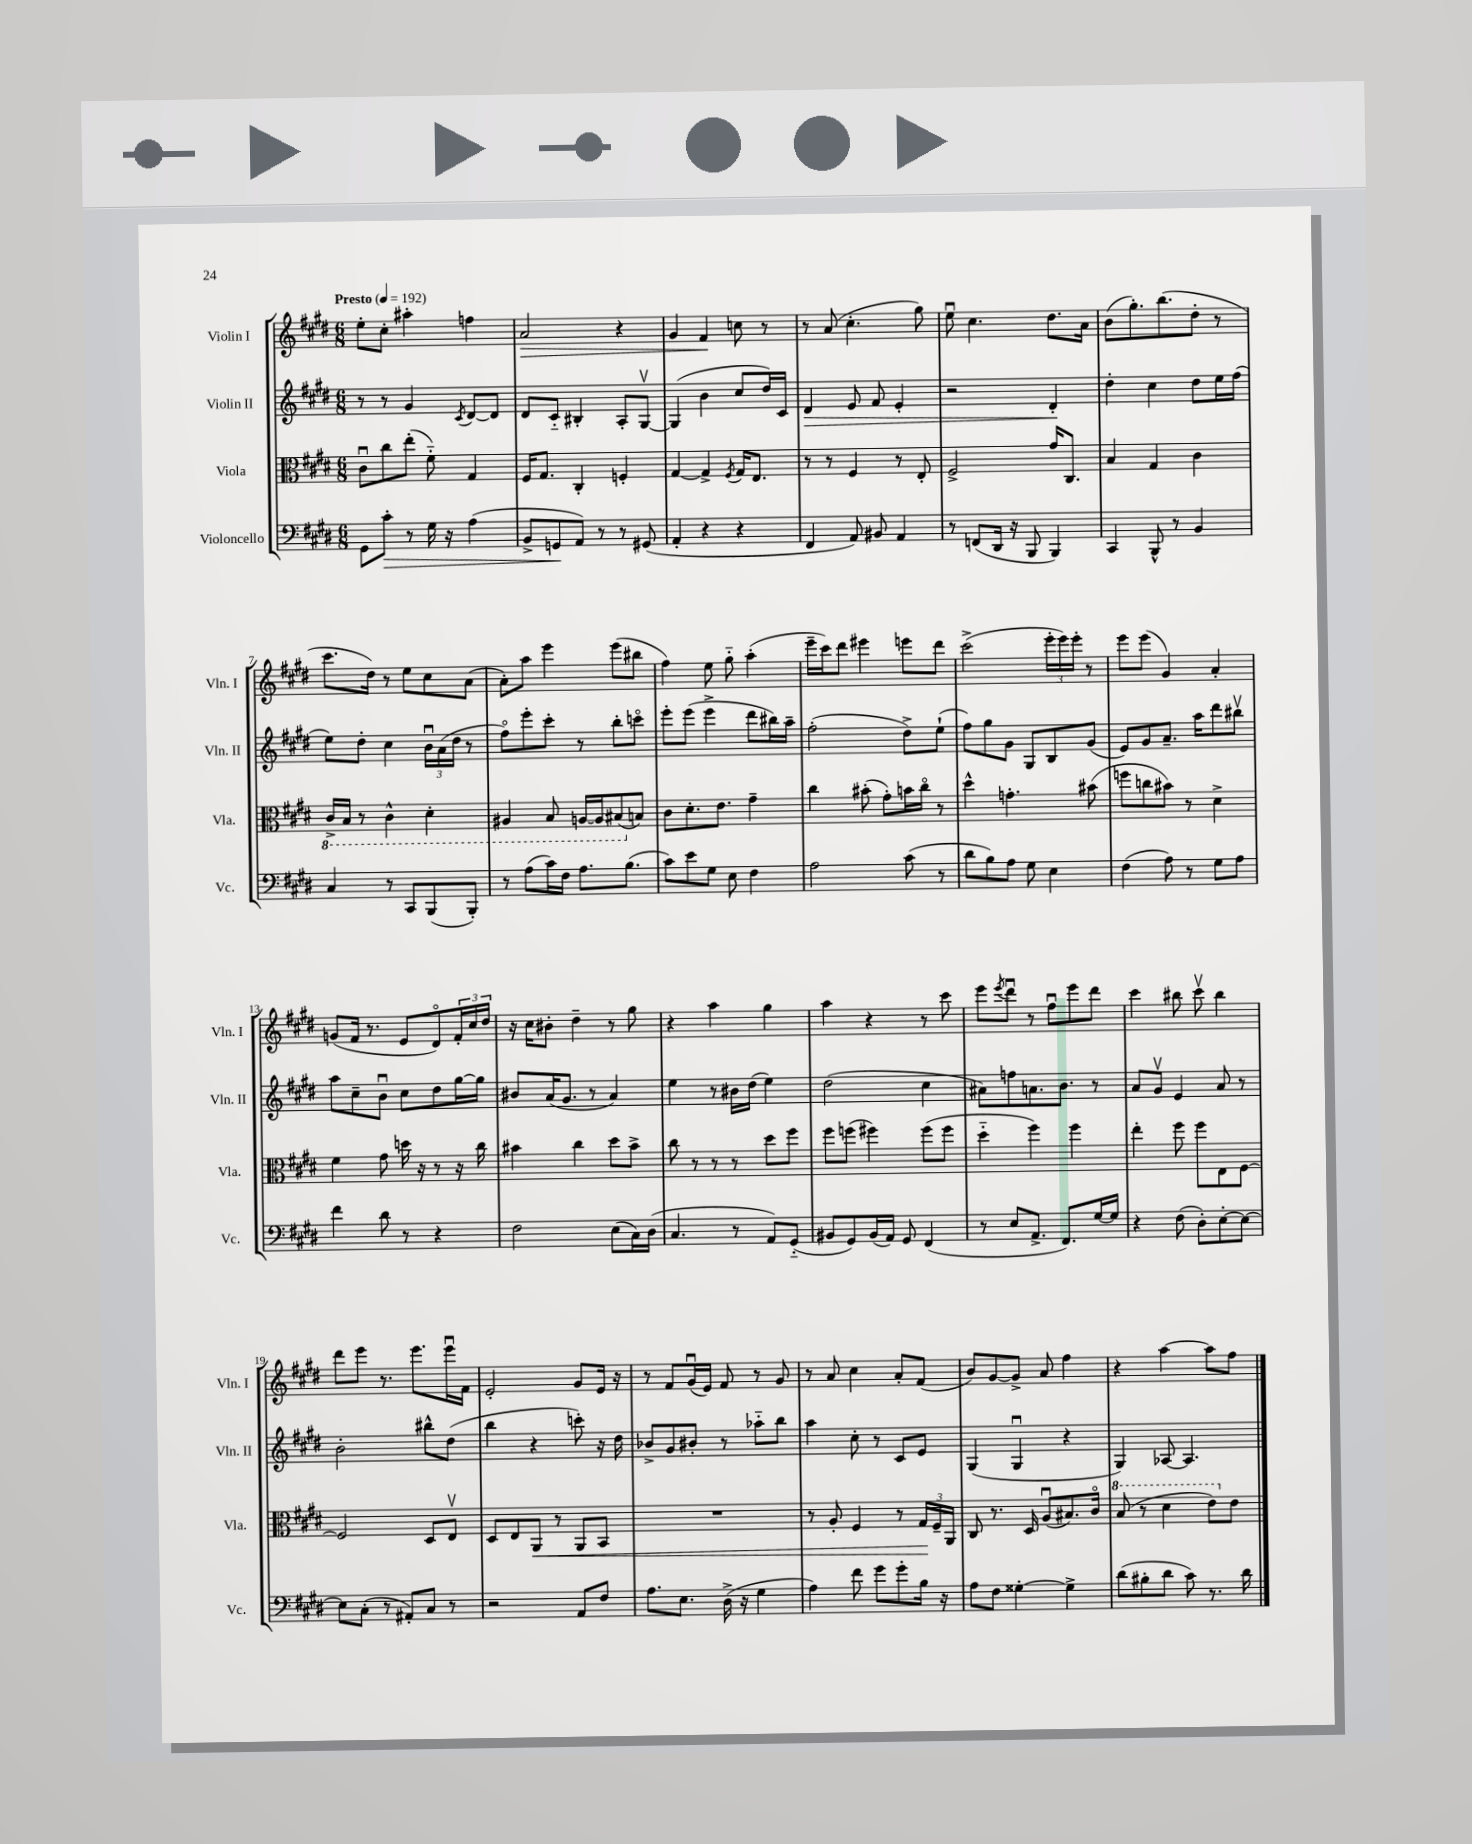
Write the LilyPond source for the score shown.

<<
\new StaffGroup <<
\new Staff = "s0" \with { instrumentName = "Violin I" shortInstrumentName = "Vln. I" } {
    \clef treble \key e \major \numericTimeSignature \time 6/8 \tempo "Presto" 4 = 192
    e''8-. cis''8-. ais''4-. f''4 |
    a'2\> r4 |
    gis'4 fis'4\! c''8 r8 |
    r8 a'8( cis''4.-. gis''8) |
    e''8\downbow cis''4. dis''8. a'16 |
    b'8( gis''8.-.) b''8.( dis''8-. r8 |
    cis'''8. dis''16) r8 e''8 cis''8 a'8( |
    a'8-.) a''8 e'''4 e'''8( bis''8 |
    fis''4) e''8 gis''8-_ a''4-.( |
    e'''16-- cis'''16) dis'''8 eis'''4 e'''8 dis'''8 |
    cis'''2->( \tuplet 3/2 { e'''16-. e'''16) e'''16-. } r8 |
    e'''8 e'''8( gis'4) a'4-. |
    g'8( fis'16 r8. e'8 dis'8\flageolet) \tuplet 3/2 { fis'16-. cis''16 dis''16 } |
    r16 cis''16 bis'8-. dis''4-- r8 gis''8 |
    r4 a''4 gis''4 |
    a''4 r4 r8 cis'''8 |
    e'''8 \acciaccatura { e'''8 } dis'''8\downbow r8 fis''8\downbow e'''8 dis'''8 |
    cis'''4 bis''8 cis'''8\upbow bis''4 |
    dis'''8 e'''8 r8. e'''8. e'''16\downbow fis'16 |
    e'2-. gis'8 e'16 r16 |
    r8 fis'8 gis'16\downbow( e'16) fis'8 r8 gis'8 |
    r8 a'8 cis''4 a'8-. fis'8( |
    b'8) gis'8~ gis'8-> a'8 fis''4 |
    r4 a''4~ a''8 fis''8 \bar "|." |
}
\new Staff = "s1" \with { instrumentName = "Violin II" shortInstrumentName = "Vln. II" } {
    \clef treble \key e \major \numericTimeSignature \time 6/8
    r8 r8 gis'4 \acciaccatura { cis'8 } dis'8~ dis'8 |
    dis'8 cis'8-_ bis4-. a8-. gis8~\upbow |
    gis4( b'4 cis''8 dis''16) cis'16 |
    dis'4\> e'8 fis'8 e'4-. |
    r2 dis'4-.\! |
    dis''4-. cis''4 dis''8 e''16 fis''16( |
    e''8) dis''8-. cis''4 \tuplet 3/2 { b'16\downbow a'16( dis''16 } r8 |
    fis''8\flageolet) e'''8-. cis'''8-. r8 b''8-. c'''8\flageolet |
    e'''8-. e'''8( e'''4-> dis'''8 bis''16) a''16-- |
    fis''2-.( dis''8->) e''8-!( |
    fis''8) gis''8 gis'8 gis8 b8 gis'8( |
    e'8) gis'8 a'8.-- a''16 dis'''8 bis''8\upbow |
    a''8 cis''8-- b'8\downbow cis''8 dis''8 gis''16~ gis''16 |
    bis'8 a'16( gis'8. r8 a'4) |
    e''4 r8 bis'16 dis''16( e''4) |
    dis''2( cis''4 |
    ais'8) f''8 a'8. b'8. r8 |
    a'8 gis'8\upbow e'4 a'8 r8 |
    b'2-. bis''8-^ dis''8( |
    b''4 r4 c'''8-.) r16 dis''16 |
    bes'8-> gis'8 bis'8-. r8 aes''8-_ b''8 |
    a''4 cis''8-. r8 cis'8 e'8 |
    gis4( gis4\downbow r4 |
    gis4) aes8~ aes4. \bar "|." |
}
\new Staff = "s2" \with { instrumentName = "Viola" shortInstrumentName = "Vla." } {
    \clef alto \key e \major \numericTimeSignature \time 6/8
    cis'8\downbow cis''8 e''8-.( fis'8-_) gis4 |
    fis16 gis8. cis4-. f4-. |
    gis4~ gis4-> \acciaccatura { fis8 } gis16 e8. |
    r8 r8 fis4 r8 e8-. |
    fis2-> gis'16 cis8. |
    b4 gis4 cis'4 |
    \ottava #-1 cis16-> b,16 r8 cis4-^ dis4-. |
    ais,4 b,8 a,16~ a,16 bis,8( \ottava #0 b!8) |
    cis'8 dis'8.-. e'8. gis'4-- |
    cis''4 bis'8-.( gis'8-.) b'16 cis''16\flageolet r8 |
    dis''4-^ g'4.-. bis'8( |
    f''8 c''8 bis'8) r8 dis'4-> |
    fis'4 gis'8 d''16 r16 r8 r16 cis''16 |
    bis'4 cis''4 dis''8 bis'8-> |
    cis''8 r8 r8 r8 dis''8 fis''8 |
    fis''8 f''8( fis''4) fis''8( fis''8 |
    dis''4-_ fis''4) fis''4 |
    e''4-. fis''8 fis''8 e8 fis8~ |
    fis2 dis8 e8\upbow |
    dis8 e8 a,8\< r8 a,8 b,8 |
    R2. |
    r8 a8-. fis4 r8 \tuplet 3/2 { gis16\! fis16-- a,16 } |
    cis8 r8. dis16 a8\downbow( bis8.) cis'16\flageolet |
    \ottava #1 b'8( r8 dis''4 e''8) \ottava #0 e'8 \bar "|." |
}
\new Staff = "s3" \with { instrumentName = "Violoncello" shortInstrumentName = "Vc." } {
    \clef bass \key e \major \numericTimeSignature \time 6/8
    gis,8 cis'8-.\> r8 gis16 r16 a4( |
    b,8-> g,8\! a,8) r8 r8 gis,8( |
    a,4-. r4 r4 |
    fis,4 a,8) bis,8 a,4 |
    r8 f,8( dis,16 r16 b,,8 b,,4) |
    cis,4 b,,8-^ r8 b,4 |
    cis4 r8 cis,8 b,,8( b,,8-.) |
    r8 a8( cis'16) fis16 a8. b8.( |
    cis'8) e'8 gis8 e8 fis4 |
    a2 cis'8( r8 |
    dis'8 b8) a8 gis8 e4 |
    fis4( a8) r8 gis8 a8 |
    fis'4 dis'8 r8 r4 |
    fis2 e8( cis16) dis16( |
    cis4. r8 a,8) gis,8-_( |
    bis,8 gis,8) bis,16( a,16) gis,8 fis,4( |
    r8 e8 a,8.-> fis,8.) gis16~ gis16 |
    r4 fis8( dis8-.) e8~-. e8~ |
    e8 cis8-.( r8 ais,8-.) cis8 r8 |
    r2 a,8 fis8 |
    a8. e8. dis16->( r16 gis4 |
    a4) fis'8 gis'8 gis'8-. b16 r16 |
    a8 fis8 gisis4~-. gisis4-> |
    dis'8( bis8-. dis'8 cis'8) r8. dis'16 \bar "|." |
}
>>
>>
